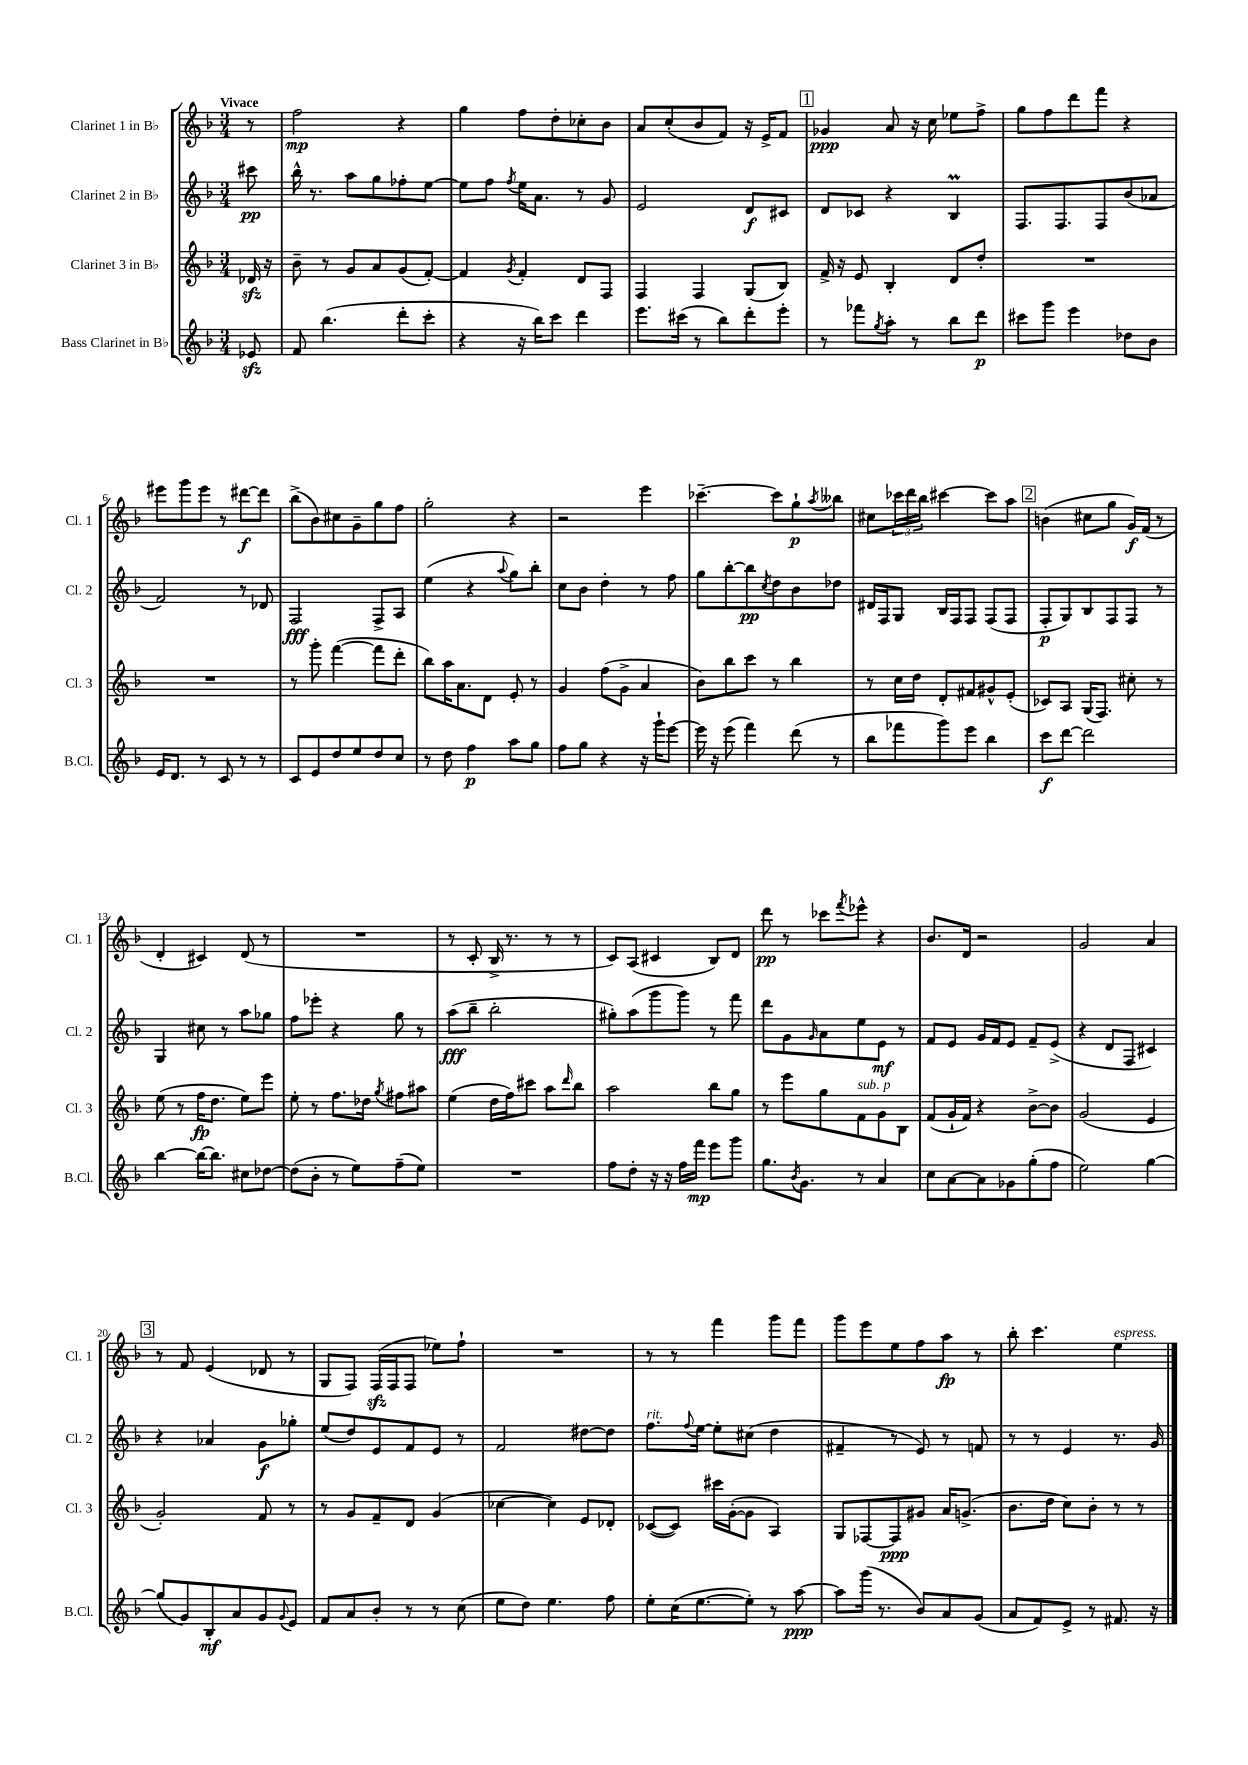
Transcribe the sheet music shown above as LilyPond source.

<<
\new StaffGroup <<
\new Staff = "s0" \with { instrumentName = "Clarinet 1 in Bb" shortInstrumentName = "Cl. 1" } {
    \clef treble \key f \major \numericTimeSignature \time 3/4 \partial 8 \tempo "Vivace"
    r8 |
    f''2\mp r4 |
    g''4 f''8 d''8-. ces''8-. bes'8 |
    a'8 c''8-.( bes'8 f'8) r16 e'16-> f'8 |
    \mark \markup { \box "1" } ges'4\ppp a'8 r16 c''16 ees''8 f''8-> |
    g''8 f''8 d'''8 f'''8 r4 |
    eis'''8 g'''8 eis'''8 r8 dis'''8~\f dis'''8 |
    bes''8->( bes'8) cis''8 g'8-- g''8 f''8 |
    g''2-. r4 |
    r2 e'''4 |
    ces'''4.~-- ces'''8 g''8-!\p \acciaccatura { a''8 } beses''8 |
    cis''8 \tuplet 3/2 { ces'''16 d'''16 bes''16 } cis'''4~ cis'''8 a''8 |
    \mark \markup { \box "2" } b'4( cis''8 g''8 g'16\f) f'16( r8 |
    d'4-. cis'4) d'8( r8 |
    R2. |
    r8 c'8-. bes16-> r8. r8 r8 |
    c'8) a8( cis'4 bes8) d'8 |
    d'''8\pp r8 ces'''8 \acciaccatura { f'''8 } ees'''8-^ r4 |
    bes'8. d'16 r2 |
    g'2 a'4 |
    \mark \markup { \box "3" } r8 f'8 e'4( des'8 r8 |
    g8 f8) f16\sfz( f16 f8 ees''8) f''8-! |
    R2. |
    r8 r8 f'''4 g'''8 f'''8 |
    g'''8 e'''8 e''8 f''8 a''8\fp r8 |
    bes''8-. c'''4. e''4^\markup { \italic "espress." } \bar "|." |
}
\new Staff = "s1" \with { instrumentName = "Clarinet 2 in Bb" shortInstrumentName = "Cl. 2" } {
    \clef treble \key f \major \numericTimeSignature \time 3/4 \partial 8
    cis'''8\pp |
    bes''16-^ r8. a''8 g''8 fes''8-. e''8~ |
    e''8 f''8 \acciaccatura { f''8 } e''16 a'8. r8 g'8 |
    e'2 d'8\f cis'8 |
    \mark \markup { \box "1" } d'8 ces'8 r4 bes4\prall |
    f8. f8. f8 bes'8( aes'8 |
    f'2) r8 des'8 |
    f2\fff f8-> a8 |
    e''4( r4 \appoggiatura { a''8 } g''8) bes''8-. |
    c''8 bes'8 d''4-. r8 f''8 |
    g''8 bes''8~-. bes''8\pp \acciaccatura { c''8 } d''8 bes'8 des''8 |
    dis'16 f16 g8 bes16 f16 f8 f8( f8 |
    \mark \markup { \box "2" } f8-.\p g8) bes8 f8 f8 r8 |
    g4 cis''8 r8 a''8 ges''8 |
    f''8 ees'''8-. r4 g''8 r8 |
    a''8\fff( bes''8-- bes''2-. |
    gis''8-.) a''8( g'''8 g'''8) r8 f'''8 |
    d'''8 g'8 \grace { g'16 } a'8 e''8 e'8\mf r8 |
    f'8 e'8 g'16 f'16 e'8 f'8-- e'8->( |
    r4 d'8 f8 cis'4) |
    \mark \markup { \box "3" } r4 aes'4 g'8\f ges''8-. |
    e''8( d''8) e'8 f'8 e'8 r8 |
    f'2 dis''8~ dis''8 |
    f''8.^\markup { \italic "rit." } \appoggiatura { f''8 } e''16~ e''8-. cis''8( d''4 |
    fis'4-- r8 e'8) r8 f'8 |
    r8 r8 e'4 r8. g'16 \bar "|." |
}
\new Staff = "s2" \with { instrumentName = "Clarinet 3 in Bb" shortInstrumentName = "Cl. 3" } {
    \clef treble \key f \major \numericTimeSignature \time 3/4 \partial 8
    des'16\sfz r16 |
    bes'8-- r8 g'8 a'8 g'8( f'8~-.) |
    f'4 \acciaccatura { g'8 } f'4-. d'8 f8 |
    f4 f4 g8( bes8) |
    \mark \markup { \box "1" } f'16-> r16 e'8 bes4-. d'8 d''8-. |
    R2. |
    R2. |
    r8 g'''8-. f'''4~( f'''8 d'''8-. |
    bes''8) a''16 a'8. d'8 e'8-. r8 |
    g'4 f''8( g'8-> a'4 |
    bes'8) bes''8 c'''8 r8 bes''4 |
    r8 c''16 d''16 d'8-. fis'8 gis'8-^ e'8-.( |
    \mark \markup { \box "2" } ces'8) a8 g16( f8.) cis''8-. r8 |
    e''8( r8 f''16\fp d''8. e''8) e'''8 |
    e''8-. r8 f''8. des''16 \acciaccatura { g''8 } fis''8 ais''8 |
    e''4( d''16 f''16) cis'''8 a''8 \grace { d'''16 } bes''8 |
    a''2 bes''8 g''8 |
    r8 e'''8 g''8 f'8^\markup { \italic "sub. p" } g'8 bes8 |
    f'8( g'16-! f'16) r4 bes'8~-> bes'8 |
    g'2( e'4 |
    \mark \markup { \box "3" } g'2-.) f'8 r8 |
    r8 g'8 f'8-- d'8 g'4( |
    ces''4~ ces''4) e'8 des'8-. |
    ces'8~( ces'8) cis'''16 g'16~-.( g'8 a4) |
    g8 fes8~ fes8\ppp gis'8 a'16 g'8.->( |
    bes'8. d''16 c''8) bes'8-. r8 r8 \bar "|." |
}
\new Staff = "s3" \with { instrumentName = "Bass Clarinet in Bb" shortInstrumentName = "B.Cl." } {
    \clef treble \key f \major \numericTimeSignature \time 3/4 \partial 8
    ees'8\sfz |
    f'8 bes''4.( d'''8-. c'''8-. |
    r4 r16 bes''16) c'''8 d'''4 |
    e'''8. cis'''16( r8 bes''8) d'''8-. e'''8-. |
    \mark \markup { \box "1" } r8 fes'''8 \acciaccatura { g''8 } a''8-. r8 bes''8 d'''8\p |
    cis'''8 g'''8 e'''4 des''8 bes'8 |
    e'16 d'8. r8 c'8 r8 r8 |
    c'8 e'8 d''8 e''8 d''8 c''8 |
    r8 d''8 f''4\p a''8 g''8 |
    f''8 g''8 r4 r16 g'''16-! e'''8~ |
    e'''16 r16 e'''8( f'''4) d'''8( r8 |
    bes''8 fes'''8 g'''8) e'''8 bes''4 |
    \mark \markup { \box "2" } c'''8\f d'''8~ d'''2 |
    bes''4~ bes''16~ bes''8. cis''8 des''8~ |
    des''8( bes'8-. r8 e''8) f''8--( e''8) |
    R2. |
    f''8 d''8-. r16 r16 f''16 f'''16\mp e'''8 g'''8 |
    g''8. \acciaccatura { bes'8 } g'8. r8 a'4 |
    c''8 a'8~ a'8 ges'8 g''8-.( f''8 |
    e''2) g''4~ |
    \mark \markup { \box "3" } g''8( g'8) bes8-.\mf a'8 g'8 \appoggiatura { g'8 } e'8 |
    f'8 a'8 bes'8-. r8 r8 c''8( |
    e''8 d''8) e''4. f''8 |
    e''8-. c''16( e''8.~ e''8-.) r8 a''8~\ppp |
    a''8 g'''16( r8. bes'8) a'8 g'8( |
    a'8 f'8) e'8-> r8 fis'8. r16 \bar "|." |
}
>>
>>
